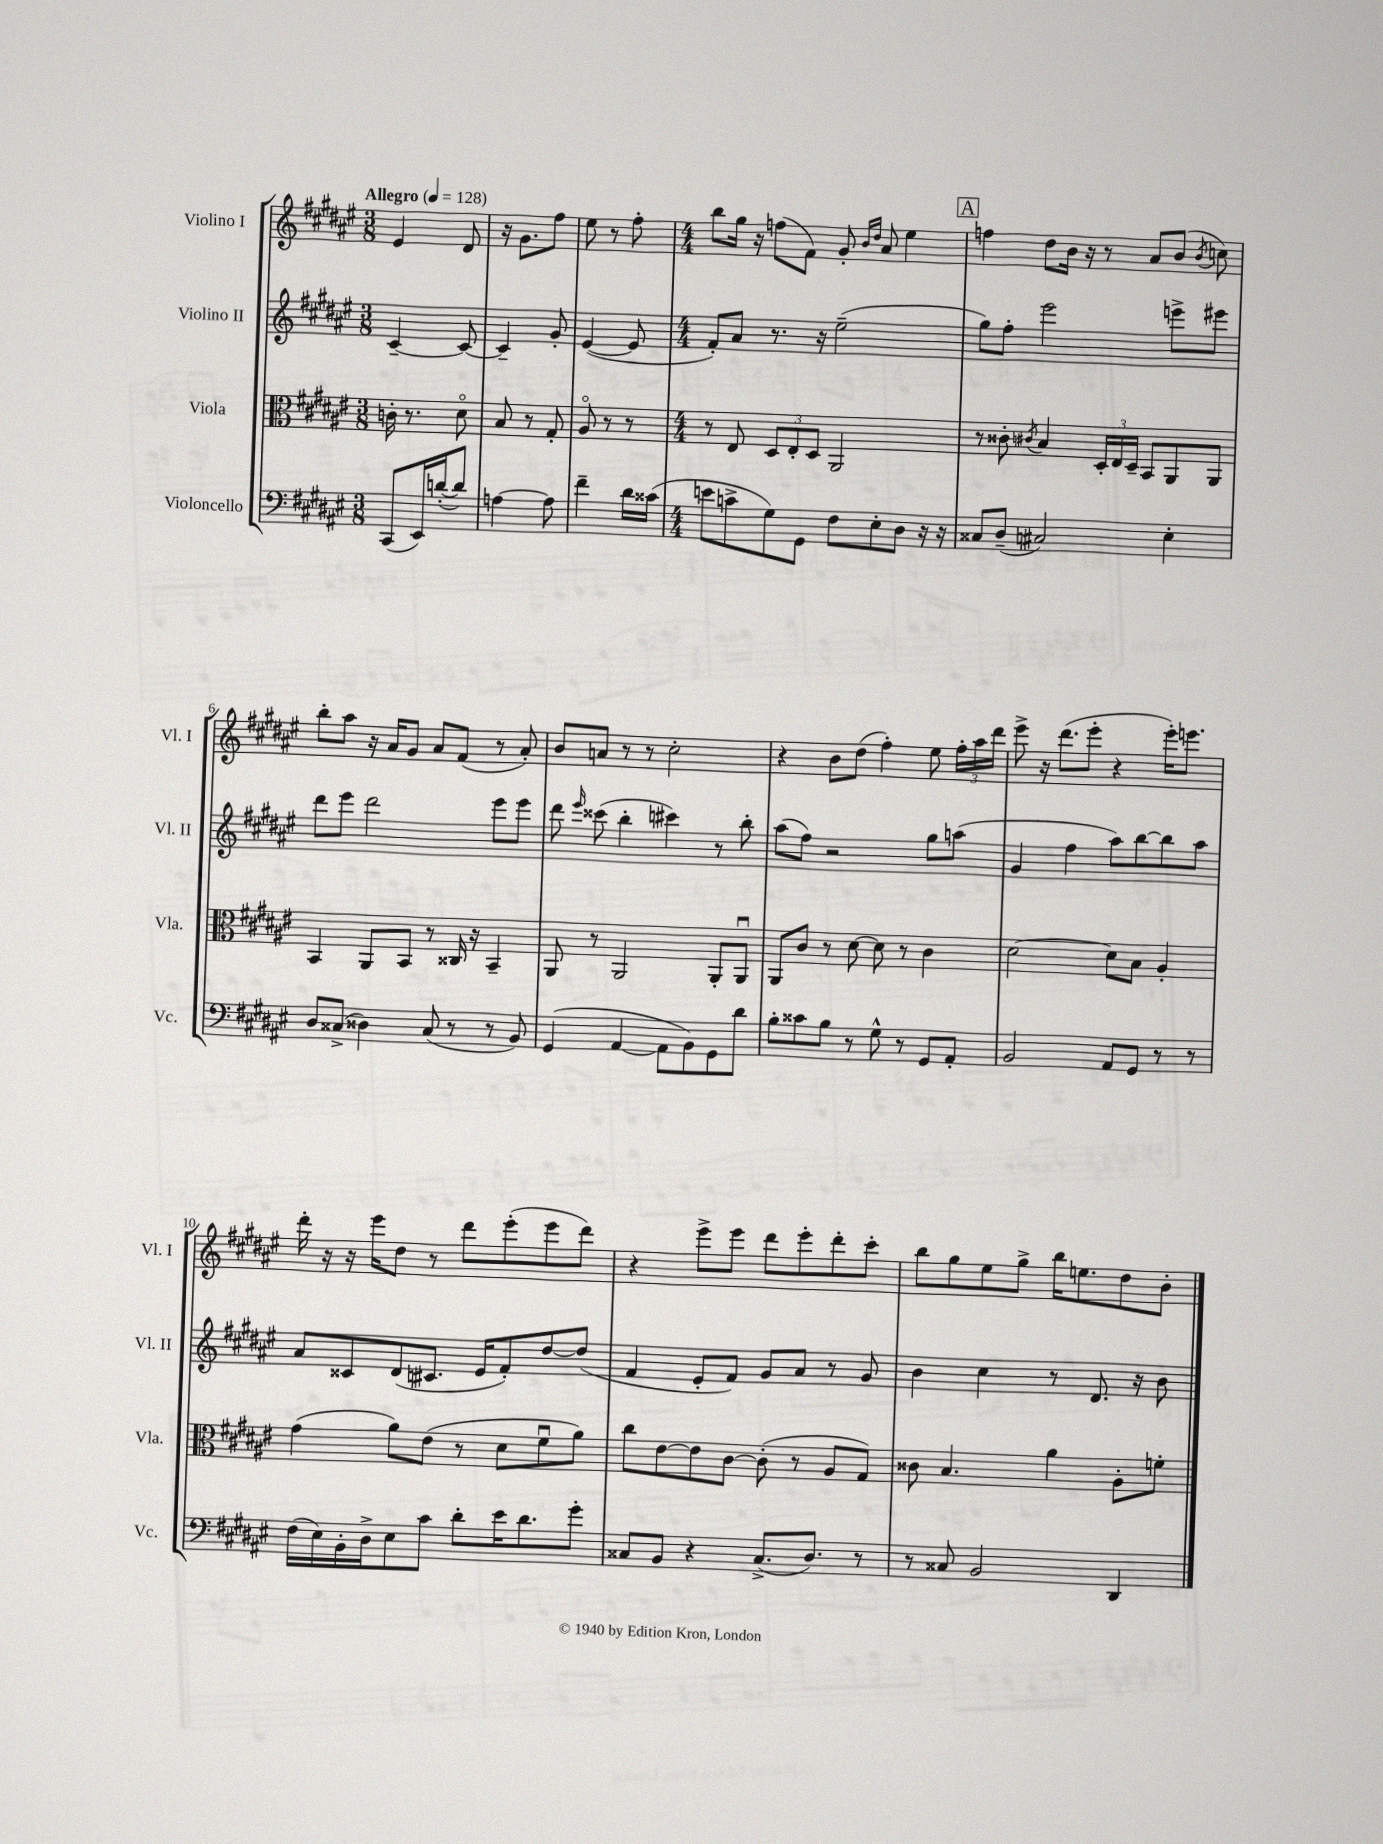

**kern	**kern	**kern	**kern
*part4	*part3	*part2	*part1
*staff4	*staff3	*staff2	*staff1
*I"Violoncello	*I"Viola	*I"Violino II	*I"Violino I
*I'Vc.	*I'Vla.	*I'Vl. II	*I'Vl. I
*clefF4	*clefC3	*clefG2	*clefG2
*k[f#c#g#d#a#e#]	*k[f#c#g#d#a#e#]	*k[f#c#g#d#a#e#]	*k[f#c#g#d#a#e#]
*M3/8	*M3/8	*M3/8	*M3/8
*MM128	*MM128	*MM128	*MM128
=1	=1	=1	=1
!	!	!	!LO:TX:a:B:t=Allegro
(8CC#/L	16cn'\	[4c#~/	4e#/
.	8.r	.	.
16EE#/L)	.	.	.
([16dn'/J	.	.	.
8d/J])	8d#\	8c#/_	8d#/
=2	=2	=2	=2
[4An\	8B/	4c#~/]	16r
.	.	.	8.g#\L
.	8r	.	.
8A\]	8G#'/	8g#'/	8ff#\J
=3	=3	=3	=3
4f#~\	8A#/	([4e#/	8ee#\
.	8r	.	8r
16d#\LL	8r	8e#/]	8ff#'\
(16c##X\JJ	.	.	.
=4	=4	=4	=4
*M4/4	*M4/4	*M4/4	*M4/4
8en\L	8r	8f#'/L)	8bb\L
8cn^\	8E#/	8a#/J	16gg#\Jk
.	.	.	16r
8G#\)	12D#/L	8.r	(8ffn\L
.	12E#'/	.	.
8GG#\J	.	.	8f#\J)
.	12D#/J	.	.
.	.	16r	.
8F#\L	2AA#/	(2ee#~\	8g#'/
.	.	.	16qqb/LL
.	.	.	16qqdd#/JJ
8E#'\	.	.	8a#/
8D#\J	.	.	4ee#\
16r	.	.	.
16r	.	.	.
!!LO:REH:place=s1:t=A
=5	=5	=5	=5
8C##X/L	8r	8gg#\L)	4ffn\
(8D#~/J	8c##X'\	8ff#'\J	.
.	8qc#X/	.	.
2C#X/)	4B/	2eee#\	8dd#\L
.	.	.	16b\Jk
.	.	.	16r
.	24D#'/LL	.	8r
.	24E#/	.	.
.	24D#~/JJ	.	.
.	8BB/L	.	8a#/L
4E#'\	8AA#/	8eeen^\L	(8b/J
.	.	.	8qb/
.	8AA#/J	8eee#X\J	8ccn\)
!!LO:LB:g=z
=6	=6	=6	=6
8D#/L	4BB/	8ddd#\L	8bb'\L
(8C##X^/J	.	8eee#\J	8aa#\J
4D##X\)	8AA#/L	2ddd#\	16r
.	.	.	16a#/KL
.	8BB/J	.	8g#/J
(8C##/	8r	.	8a#/L
8r	16C##X/	.	(8f#/J
.	16r	.	.
8r	4BB~/	8eee#\L	8r
8BB/)	.	8eee#\J	8a#'/)
=7	=7	=7	=7
(4GG#/	8AA#/	8ddd#\	8b/L
.	.	16qqeee#/	.
.	8r	(8ccc##X\	8an/J
[4AA#/	2AA#/	4bb'\	8r
.	.	.	8r
8AA#\L]	.	4ccc#X\)	2cc#'\
8BB\)	.	.	.
8GG#\	8AA#'/L	8r	.
8d#\J	8AA#u/J	8bb'\	.
=8	=8	=8	=8
8B'\L	8AA#/L	(8aa#\L	4r
8c##X\	8c#/J	8ff#\J)	.
8B\J	8r	2r	8b\L
8r	[8d#\	.	(8dd#\J
8G#^^\	8d#\]	.	4ff#'\)
8r	8r	.	.
8GG#/L	4c#\	8gg#\L	8ee#\
8AA#'/J	.	(8aan\J	24ff#'\LL
.	.	.	24aa#\
.	.	.	24ddd#\JJ
=9	=9	=9	=9
2BB/	[2d#\	4g#/	8eee#^\
.	.	.	16r
.	.	.	(8.ddd#\L
.	.	4ff#\	.
.	.	.	8eee#'\J
8AA#/L	8d#\L]	8aa#\L)	4r
8GG#/J	8B\J	[8bb\	.
8r	4A#'/	8bb\]	16eee#'\KL)
.	.	.	8.eeen\J
8r	.	8aa#\J	.
!!LO:LB:g=z
=10	=10	=10	=10
(16F#\LL	(4g#\	8a#/L	16ddd#'\
16E#\)	.	.	16r
16BB'\	.	8c##X/	16r
16D#^\J	.	.	16eee#\KL
8E#\	8a#\L)	(8d#/	8dd#\J
8c#\J	(8e#\J	8.c#X/J	8r
8d#'\L	8r	.	8ddd#\L
.	.	16e#/KL	.
16e#\K	8d#\L	8f#'/)	(8eee#'\
8.d#\	.	.	.
.	8f#u\	[8dd#/	8eee#\
8g#'\J	8a#\J)	(8dd#/J]	8ddd#\J)
=11	=11	=11	=11
8C##X/L	8cc#\L	4f#/	4r
8BB/J	[8e#\	.	.
4r	8e#\]	8e#'/L	8eee#^\L
.	[8c#\J	8f#/J)	8eee#\J
(8.C##^/L	(8c#'\]	8g#/L	8ddd#\L
.	8r	8a#/J	8eee#'\
8.D#/J)	.	.	.
.	8A#/L	8r	8ddd#'\
8r	8G#/J)	8g#/	8ccc#'\J
=12	=12	=12	=12
8r	8c##X\	4b\	8bb\L
8C##X/	4.B/	.	8gg#\
2BB/	.	4cc#\	8ee#\
.	.	.	8gg#^\J
.	4a#\	8r	16bb\KL
.	.	.	8.een\
.	.	8.d#/	.
4DD#/	8A#'\L	.	8dd#\
.	.	16r	.
.	8fn'\J	8b\	8b'\J
==	==	==	==
*-	*-	*-	*-
